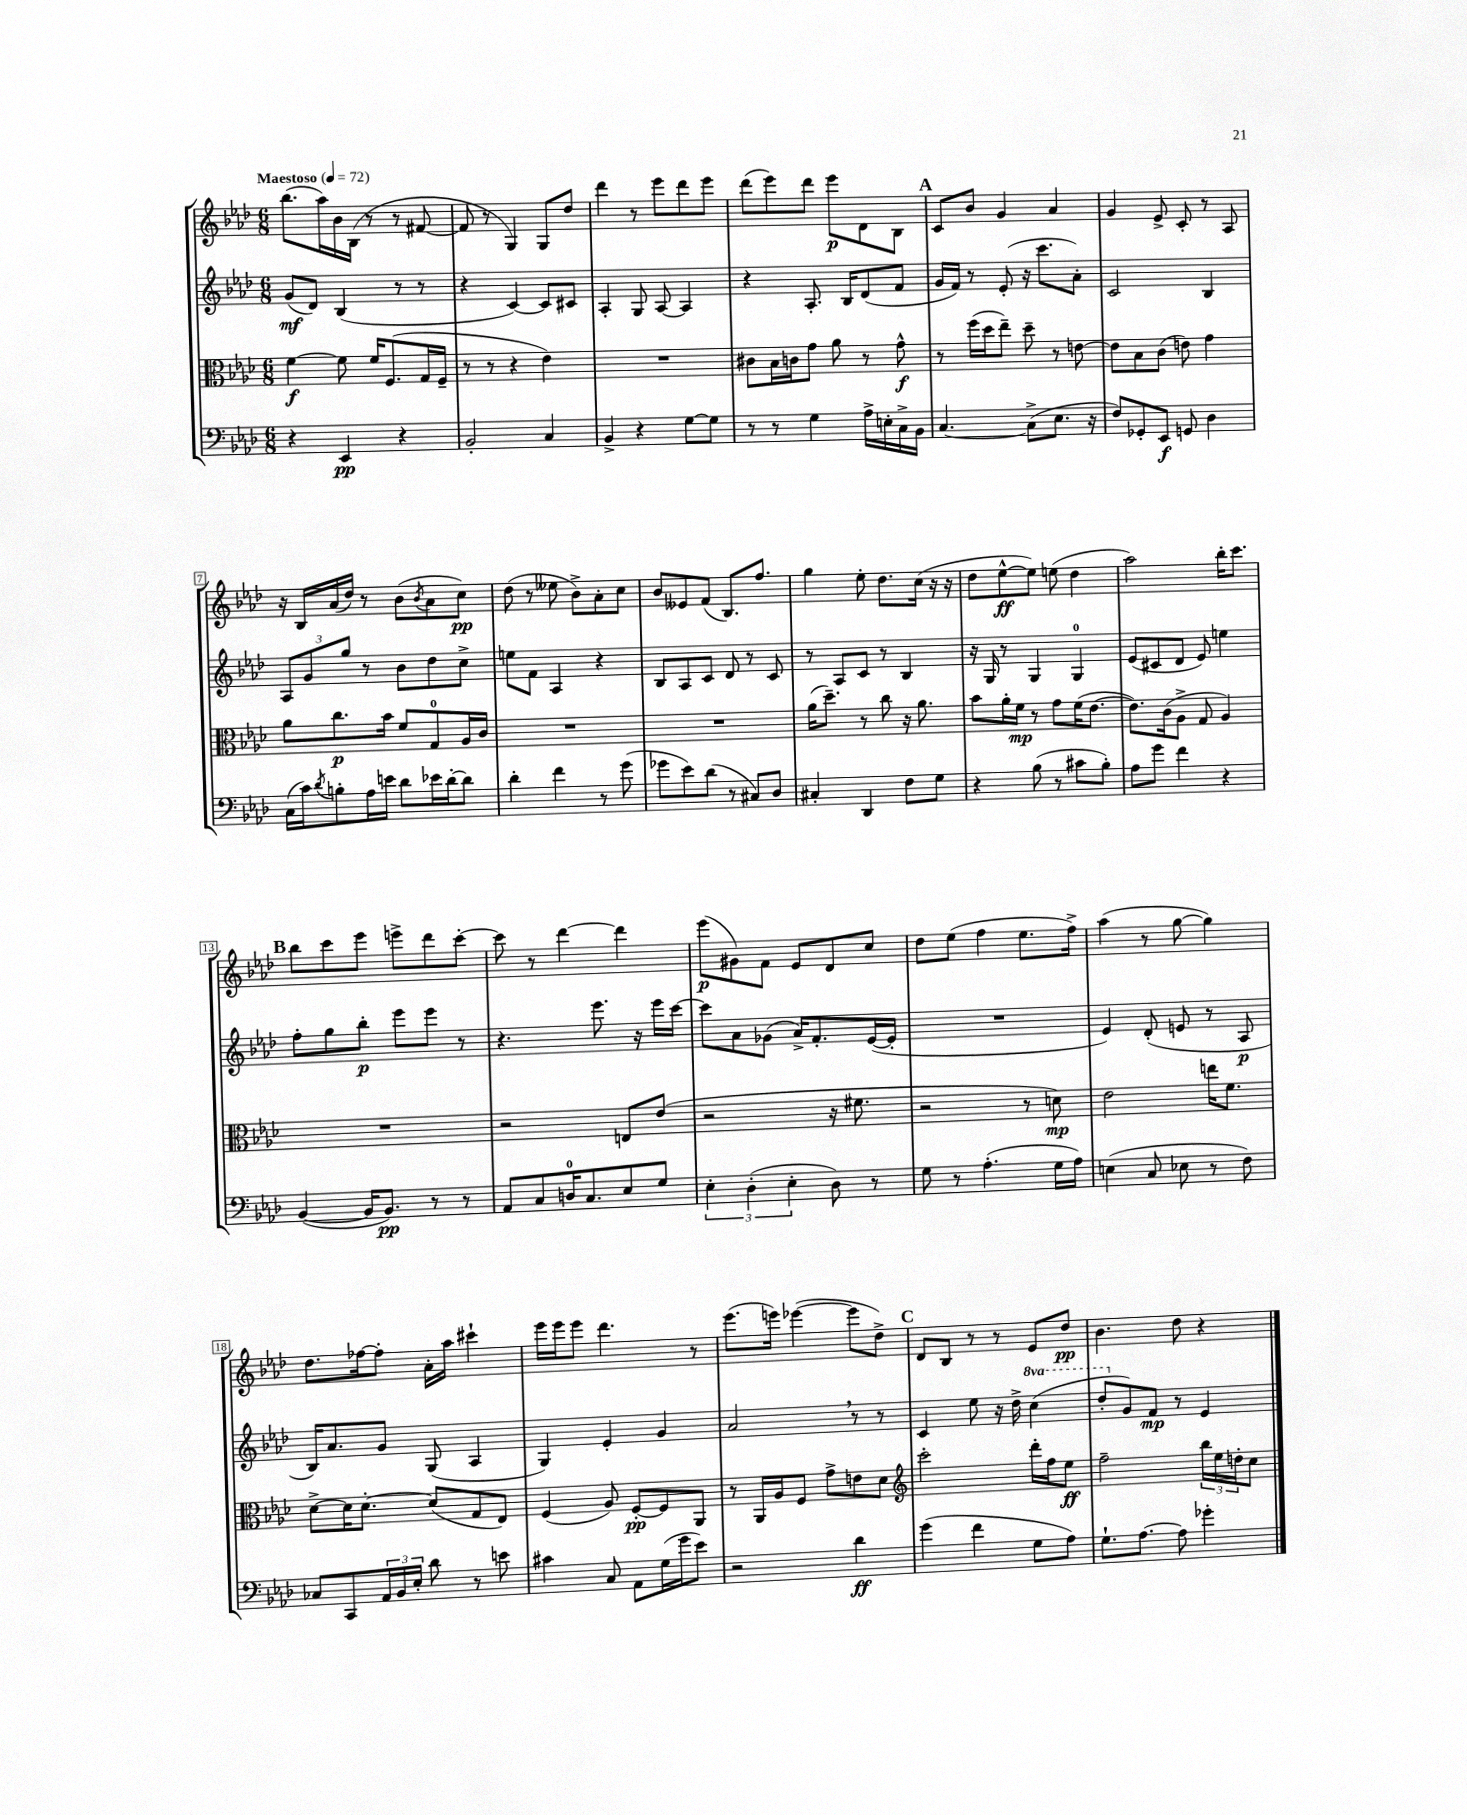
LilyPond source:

<<
\new StaffGroup <<
\new Staff = "s0" {
    \clef treble \key aes \major \numericTimeSignature \time 6/8 \tempo "Maestoso" 4 = 72
    bes''8.( aes''16) bes'16 bes16( r8 r8 fis'8~ |
    fis'8 r8 g4) g8 des''8 |
    des'''4 r8 ees'''8 des'''8 ees'''8 |
    des'''8( ees'''8) des'''8 ees'''8\p des'8 bes8 |
    \mark \markup { \bold "A" } c'8 bes'8 g'4 aes'4 |
    g'4 ees'8-> c'8-. r8 aes8 |
    r16 bes16 aes'16( des''16) r8 bes'8( \acciaccatura { bes'8 } aes'8 c''8\pp) |
    des''8( r8 eeses''8 bes'8->) aes'8-. c''8 |
    bes'8 eeses'8 f'8( bes8.) f''8. |
    g''4 ees''8-. des''8. c''16( r16 r16 |
    des''8 ees''8~-^\ff ees''8) e''8( des''4 |
    aes''2) bes''16-. c'''8. |
    \mark \markup { \bold "B" } bes''8 c'''8 ees'''8 e'''8-> des'''8 c'''8~-. |
    c'''8 r8 des'''4~ des'''4 |
    ees'''8\p( gis'8) f'8 ees'8 des'8 c''8 |
    des''8 ees''8( f''4 ees''8. f''16->) |
    aes''4( r8 g''8~ g''4) |
    des''8. fes''16~ fes''8-. aes'16-. aes''16 cis'''4-! |
    ees'''16 ees'''16 ees'''8 des'''4. r8 |
    ees'''8.( e'''16) ees'''4~( ees'''8 des''8->) |
    \mark \markup { \bold "C" } des'8 bes8 r8 r8 ees'8 des''8\pp |
    bes'4. des''8 r4 \bar "|." |
}
\new Staff = "s1" {
    \clef treble \key aes \major \numericTimeSignature \time 6/8 \set Staff.ottavationMarkups = #ottavation-simple-ordinals
    g'8\mf( des'8) bes4( r8 r8 |
    r4 c'4~) c'8 cis'8 |
    aes4-. g8 aes8~ aes4 |
    r4 aes8.-. bes16 des'8( f'8 |
    \mark \markup { \bold "A" } g'16 f'16) r8 ees'8-.( r16 c'''8. aes'8-.) |
    c'2 bes4 |
    \tuplet 3/2 { aes8 g'8 g''8 } r8 bes'8 des''8 c''8-> |
    e''8 f'8 aes4 r4 |
    bes8 aes8 c'8 des'8 r8 c'8 |
    r8 aes8 c'8 r8 bes4 |
    r16 g16 r8 g4 g4-0 |
    ees'8( cis'8 des'8 ees'8) e''4 |
    \mark \markup { \bold "B" } f''8-. g''8 bes''8-.\p ees'''8 ees'''8 r8 |
    r4. ees'''8. r16 ees'''16 c'''16~ |
    c'''8 aes'8 ges'8( aes'16->) f'8.-. ees'16~( ees'16-. |
    R2. |
    ees'4) des'8-.( e'8 r8 aes8\p |
    bes16) aes'8. g'8 g8( aes4 |
    g4) ees'4-. g'4 |
    aes'2 \breathe r8 r8 |
    \mark \markup { \bold "C" } c'4 ees''8 r16 des''16-> \ottava #1 c'''4( |
    des'''8-. \ottava #0 g'8) f'8\mp r8 ees'4 \bar "|." |
}
\new Staff = "s2" {
    \clef alto \key aes \major \numericTimeSignature \time 6/8
    f'4~\f f'8 f'16 f8.( g16 f16-- |
    r8 r8 r4 ees'4) |
    R2. |
    cis'8 bes16 c'16 g'8 aes'8 r8 g'8-^\f |
    \mark \markup { \bold "A" } r8 f''16( des''16 ees''8--) des''8-- r8 e'8~ |
    e'8 bes8 c'8( e'8) g'4 |
    aes'8 c''8.\p bes'16 f'8 g8-0 aes16 c'16 |
    R2. |
    R2. |
    aes'16( des''8.--) r8 c''8 r16 aes'8. |
    bes'8 aes'16-. f'16\mp r8 g'8 f'16( ees'8.~ |
    ees'8.) c'16( aes8-> g8 aes4) |
    \mark \markup { \bold "B" } R2. |
    r2 e8 ees'8( |
    r2 r16 fis'8. |
    r2 r8 d'8\mp) |
    ees'2 e''16 f'8. |
    des'8~-> des'16 des'8.~-. des'8( g8 ees8) |
    f4( aes8) f8~-.\pp f8 aes,8 |
    r8 aes,16 aes16 f8 g'8-> e'8 des'8 |
    \mark \markup { \bold "C" } \clef treble c'''2-. des'''16-. f''16 ees''8\ff |
    f''2-- \tuplet 3/2 { bes''16 ees''16 d''16-. } c''8 \bar "|." |
}
\new Staff = "s3" {
    \clef bass \key aes \major \numericTimeSignature \time 6/8
    r4 ees,4\pp r4 |
    bes,2-. c4 |
    bes,4-> r4 g8~ g8 |
    r8 r8 g4 aes16-> e16-. c16-> bes,16 |
    \mark \markup { \bold "A" } c4.~ c8->( ees8. r16 |
    f8) ges,8-. ees,8\f g,8 des4 |
    c16( c'16) \acciaccatura { des'8 } b8-. aes16 e'16 des'8 ees'16 des'16~-. des'8 |
    des'4-. f'4 r8 g'8( |
    ges'8 ees'8) des'8( r8 cis8) des8 |
    cis4-. des,4 f8 g8 |
    r4 bes8( r8 cis'8 bes8-.) |
    aes8 g'8 f'4 r4 |
    \mark \markup { \bold "B" } bes,4~( bes,16 bes,8.\pp) r8 r8 |
    aes,8 c8 d16-0 c8. ees8 g8 |
    \tuplet 3/2 { ees4-. des4-.( ees4-. } des8) r8 |
    g8 r8 aes4.-.( g16 aes16) |
    e4( c8 ees8 r8 f8) |
    ces8 c,8 \tuplet 3/2 { aes,16 bes,16 ees16-. } des'8 r8 e'8 |
    cis'4 c8 aes,8 g16( g'16 ees'8) |
    r2 des'4\ff |
    \mark \markup { \bold "C" } g'4( f'4 g8 aes8) |
    g8.-! aes8.~ aes8 ges'4-. \bar "|." |
}
>>
>>
\layout { \context { \Score \override BarNumber.stencil = #(make-stencil-boxer 0.1 0.3 ly:text-interface::print) } }
